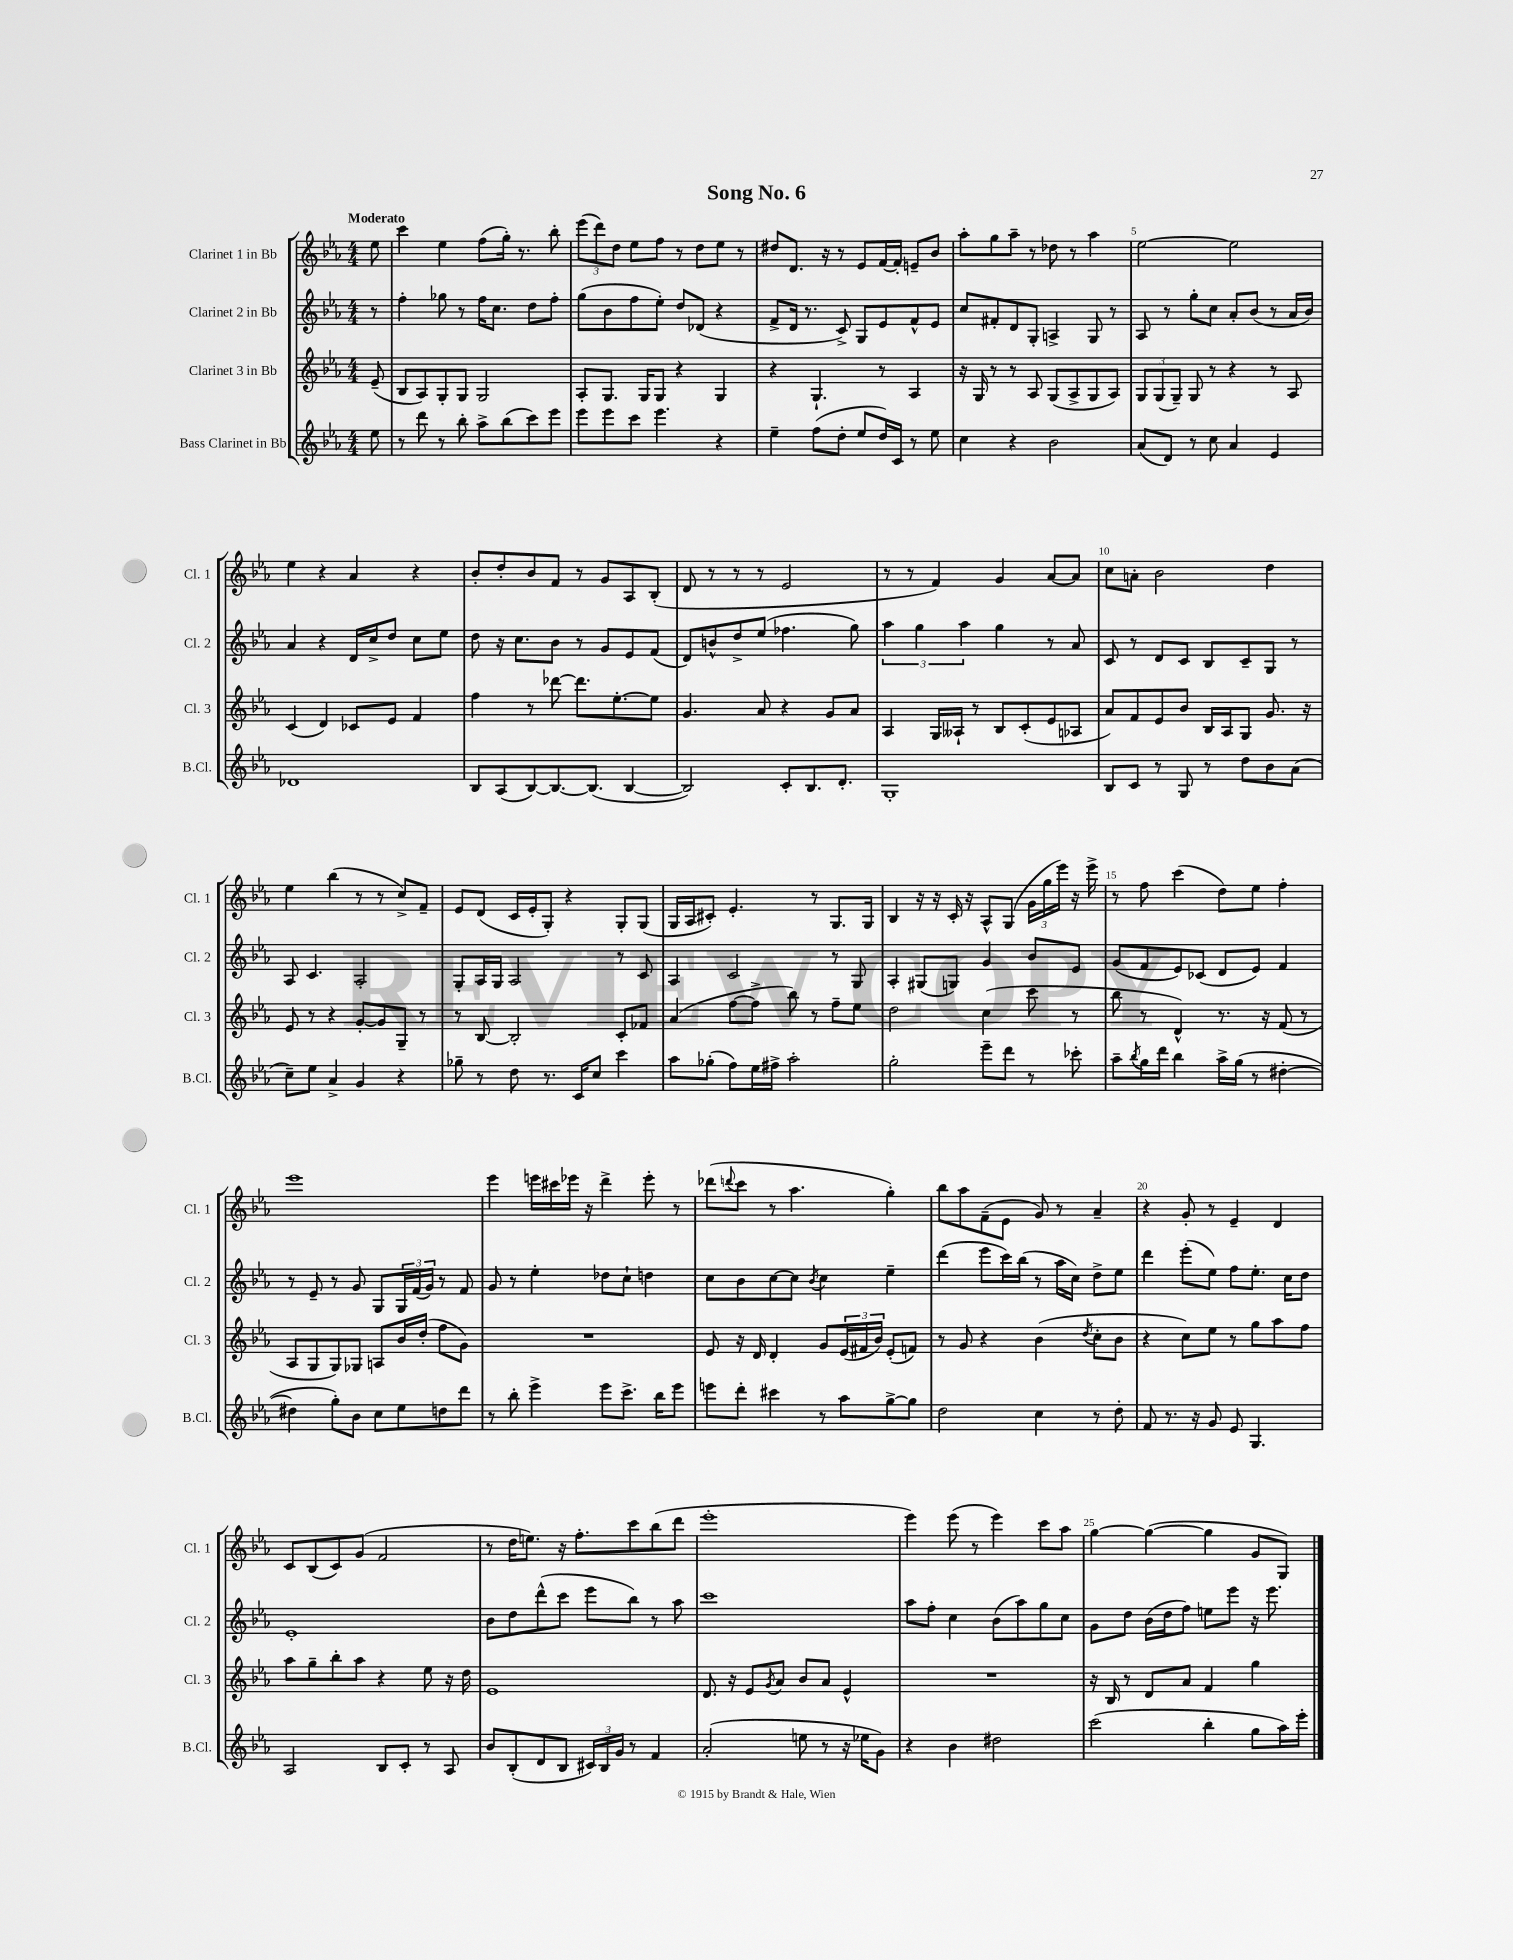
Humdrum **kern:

**kern	**kern	**kern	**kern
*staff4	*staff3	*staff2	*staff1
*clefG2	*clefG2	*clefG2	*clefG2
*k[b-e-a-]	*k[b-e-a-]	*k[b-e-a-]	*k[b-e-a-]
*M4/4	*M4/4	*M4/4	*M4/4
8ee-	(8e-~	8r	8ee-
=	=	=	=
8r	8B-	4ff'	4ccc
8ddd	8A-)	.	.
8r	8G'	8gg-	4ee-
8bb-'	8G	8r	.
8aa-^	2G	16ff	(8ff
.	.	8.cc	.
(8bb-	.	.	16gg')
.	.	.	8.r
8ccc)	.	8dd	.
8eee-	.	8ff'	8bb-'
=	=	=	=
8eee-	8A-'	(8gg	(12eee-
.	.	.	12ddd)
8eee-	8.G	8b-	.
.	.	.	12dd
8ccc	.	8ff	8ee-
.	16G	.	.
4.eee-	8G	8ee-')	8ff
.	4r	8dd	8r
.	.	(8d-	8dd
4r	4G	4r	8ee-
.	.	.	8r
=	=	=	=
4ee-~	4r	8f^	8dd#
.	.	16d	8.d
.	.	8.r	.
(8ff	4.G`	.	.
.	.	.	16r
8dd'	.	8c^)	8r
8ee-	.	8G	8e-
16dd)	8r	8e-	[16f
16c	.	.	16f']
8r	4A-	8f^^	8e~
8ee-	.	8e-	8b-
=	=	=	=
4cc	16r	8cc	8aa-'
.	16G	.	.
.	8r	8f#'	8gg
4r	8r	8d	8aa-~
.	8A-	8G'	8r
2b-	(8G	4A^	8dd-
.	8A-^	.	8r
.	8G	8G	4aa-
.	8A-)	8r	.
=	=	=	=
(8a-	12G	8A-	[2ee-
.	(12G	.	.
8d)	.	8r	.
.	12G~)	.	.
8r	8G	8gg'	.
8cc	8r	8cc	.
4a-	4r	8a-'	2ee-]
.	.	(8b-	.
4e-	8r	8r	.
.	8A-	16a-	.
.	.	16b-)	.
=	=	=	=
1d-	(4c	4a-	4ee-
.	4d)	4r	4r
.	8c-	16d	4a-
.	.	16cc^	.
.	8e-	8dd	.
.	4f	8cc	4r
.	.	8ee-	.
=	=	=	=
8B-	4ff	8dd	8b-'
(8A-	.	16r	8dd'
.	.	8.cc	.
[8B-)	8r	.	8b-
8.B-_	[8ddd-	8b-	8f
.	8.ddd-]	8r	8r
(8.B-]	.	.	.
.	.	8g	8g
.	[8.ee-'	.	.
[4B-	.	8e-	8A-
.	8ee-]	(8f	(8B-'
=	=	=	=
2B-])	4.g	8d)	8d
.	.	8b^^	8r
.	.	8dd^	8r
.	8a-	(8ee-	8r
8c'	4r	4.ff-	2e-
8.B-	.	.	.
.	8g	.	.
8.d'	.	.	.
.	8a-	8gg)	.
=	=	=	=
1G'	4A-	6aa-	8r
.	.	.	8r
.	.	6gg	.
.	16G	.	4f)
.	16A--`	.	.
.	.	6aa-	.
.	8r	.	.
.	8B-	4gg	4g
.	(8c'	.	.
.	8e-	8r	[8a-
.	8A-	8a-	8a-]
=	=	=	=
8B-	8a-)	8c	8cc
8c	8f	8r	8a'
8r	8e-	8d	2b-
8G	8b-	8c	.
8r	16B-	8B-	.
.	16A-	.	.
8dd	8G	8c~	.
8b-	8.g	8G	4dd
(8a-	.	8r	.
.	16r	.	.
=	=	=	=
8cc~)	8e-	8A-	4ee-
8ee-	8r	4.c	.
4a-^	4r	.	(4bb-
4g	[8g'	2A-'	8r
.	8g]	.	8r
4r	8G~	.	8cc^)
.	8r	.	8f~
=	=	=	=
8gg-~	8r	8G'	8e-
8r	[8B-	16A-	(8d
.	.	16G	.
8dd	2B-']	2A-	16c
.	.	.	16e-'
8.r	.	.	8G')
.	.	.	4r
16c	.	.	.
8cc	.	.	.
4ccc	8c'	8r	8G'
.	8f-	8c	(8G
=	=	=	=
8aa-	(4a-	4A-	16G
.	.	.	16A-
(8gg-'	.	.	8c#')
8ff)	[8ff	2c	4.e-'
16ee-	8ff^]	.	.
16ff#^	.	.	.
2aa-'	8bb-)	.	.
.	8r	.	8r
.	8ff~	8r	8.G
.	8ee-	8G	.
.	.	.	16G
=	=	=	=
2gg'	2dd	4A-'	4B-
.	.	(8G#	16r
.	.	.	16r
.	.	8G)	16c'
.	.	.	16r
8eee-~	(4cc	4g	8A-^^
8ddd	.	.	(8G
8r	8ccc	8b-	24g
.	.	.	24gg
.	.	.	24eee-)
8ccc-'	8r	8e-	16r
.	.	.	16eee-^
=	=	=	=
8aa-~	8bb-	(8g	8r
8qbb-	.	.	.
16gg	8r	8f	8ff
16ddd	.	.	.
4bb-	4d^^)	8e-)	(4ccc
.	.	(8c-	.
16aa-^	8.r	8d	8dd)
(16gg	.	.	.
8r	.	8e-)	8ee-
.	16r	.	.
[4dd#'	(8f	4f	4ff'
.	8r	.	.
=	=	=	=
4dd#]	8A-	8r	1eee-
.	8G	8e-~	.
8gg')	8G)	8r	.
8b-	8G-	8g	.
8cc	8A	8G	.
8ee-	16b-	24G	.
.	.	(24f	.
.	(16dd'	.	.
.	.	24g)	.
8dd	8ff	8r	.
8ddd	8g)	8f	.
=	=	=	=
8r	1r	8g	4eee-
8bb-'	.	8r	.
4eee-^	.	4ee-'	16eee
.	.	.	16ccc#
.	.	.	16eee-
.	.	.	16r
8eee-	.	8dd-	4ddd^
8.ccc^	.	8cc`	.
.	.	4dd	8eee-'
16bb-	.	.	.
8eee-	.	.	8r
=	=	=	=
8eee	8e-	8cc	(8ddd-
.	.	.	8qqddd
8ddd'	16r	8b-	8ccc
.	16d	.	.
4ccc#	4d'	[8cc	8r
.	.	8cc]	4.aa-
.	.	8qb-	.
8r	8g	4cc	.
8aa-	(24e-	.	.
.	24f#	.	.
.	24b-)	.	.
[8gg^	(8e-'	4ee-~	4gg')
8gg]	8f)	.	.
=	=	=	=
2dd	8r	(4ddd	8bb-
.	8g	.	8aa-
.	4r	8eee-	(8f~
.	.	16ccc)	8e-
.	.	(16bb-	.
4cc	(4b-	8r	8g)
.	.	16aa-	8r
.	.	16cc)	.
.	8qdd	.	.
8r	8cc'	8dd^	4a-~
8dd'	8b-	8ee-	.
=	=	=	=
8f	4r	4ddd	4r
8.r	.	.	.
.	8cc)	(8eee-'	8g'
16r	.	.	.
8g	8ee-	8ee-)	8r
8e-	8r	8ff	4e-~
4.G	8gg	8.ee-'	.
.	8aa-	.	4d
.	.	16cc	.
.	8ff	8dd	.
=	=	=	=
2A-	8aa-	1e-'	8c
.	8gg~	.	(8B-
.	8bb-'	.	8c)
.	8aa-	.	(8g
8B-	4r	.	2f
8c'	.	.	.
8r	8ee-	.	.
8A-	16r	.	.
.	16dd	.	.
=	=	=	=
8b-	1e-	8b-	8r
(8B-'	.	8dd	16dd
.	.	.	8.ee)
8d	.	(8ddd^^	.
8B-	.	8ccc	16r
.	.	.	8.ff'
24c#)	.	8eee-	.
24B-	.	.	.
24g	.	.	.
8r	.	8bb-)	8ccc
4f	.	8r	(8bb-
.	.	8aa-	8ddd
=	=	=	=
(2a-'	8.d	1ccc	1eee-'
.	16r	.	.
.	8e-	.	.
.	8qg	.	.
.	8a-	.	.
8ee	8b-	.	.
8r	8a-	.	.
16r	4e-^^	.	.
16ee-	.	.	.
8g)	.	.	.
=	=	=	=
4r	1r	8aa-	4eee-)
.	.	8ff'	.
4b-	.	4cc	(8eee-
.	.	.	8r
2dd#	.	(8b-	4eee-)
.	.	8aa-)	.
.	.	8gg	8ccc
.	.	8cc	8aa-
=	=	=	=
(2ccc	16r	8g	[4gg
.	16B-	.	.
.	8r	8dd	.
.	8d	(16b-	(4gg_
.	.	16dd	.
.	8a-	8ff)	.
4bb-'	4f	8ee	4gg]
.	.	8eee-	.
8gg	4gg	16r	8g
.	.	8.eee-	.
16aa-)	.	.	8G)
16eee-'	.	.	.
==	==	==	==
*-	*-	*-	*-
